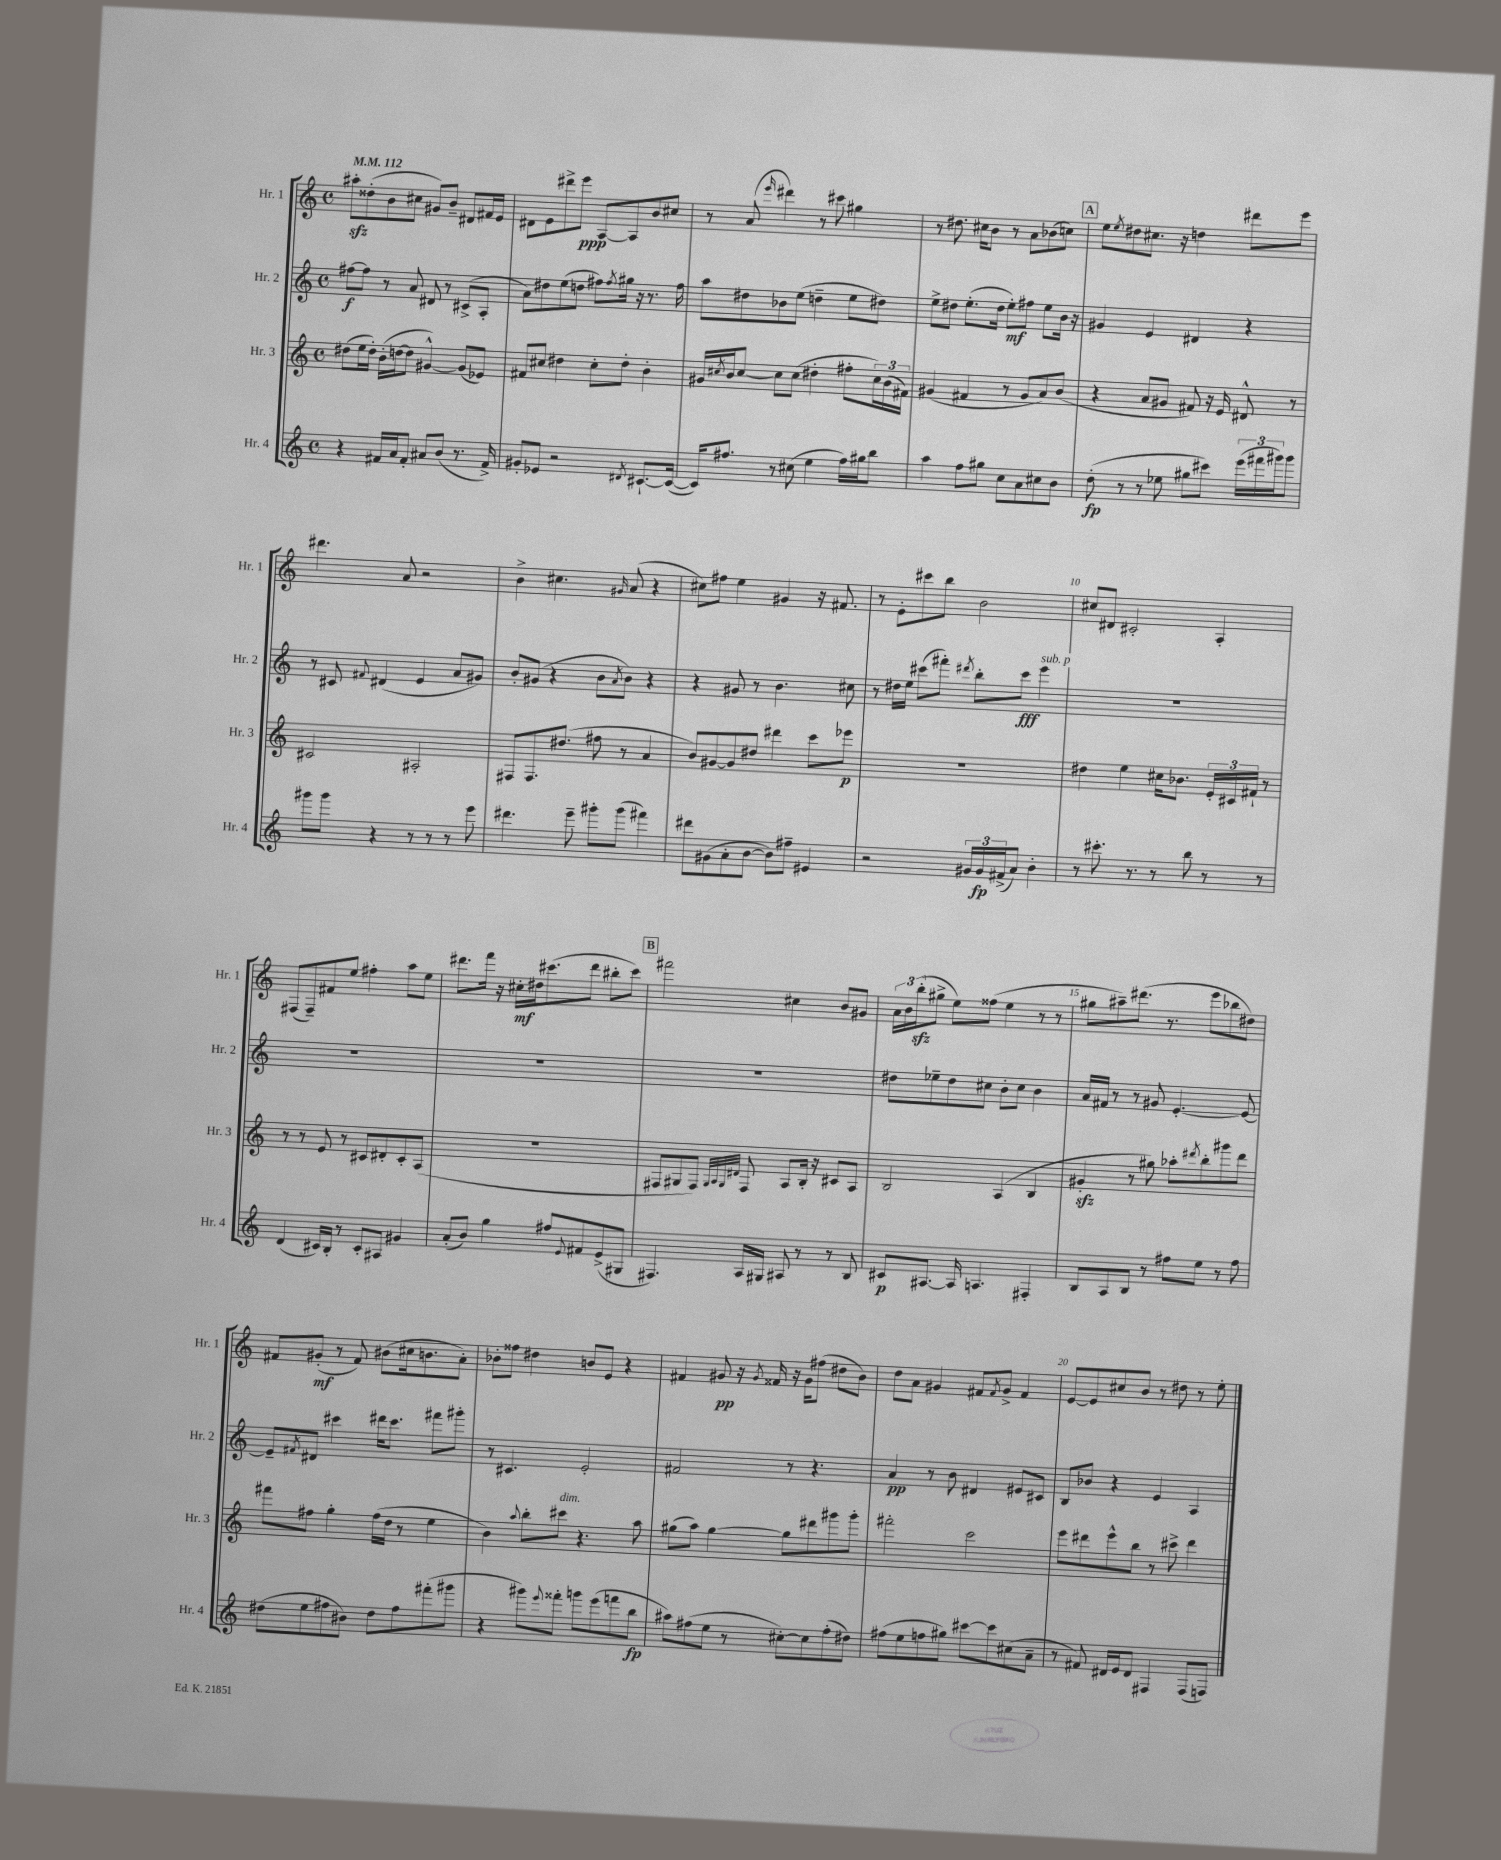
<<
\new StaffGroup <<
\new Staff = "s0" \with { instrumentName = "Hr. 1" shortInstrumentName = "Hr. 1" } {
    \clef treble \key c \major \defaultTimeSignature \time 4/4 \tempo 4 = 112
    ais''8-.\sfz disis''8-.( b'8 cis''8 gis'8) b'8-- dis'8 fis'16 e'16 |
    dis'8 e'8 dis'''8-> e'''8\ppp a8~ a8 b'8 cis''8 |
    r8 a'8( \grace { e'''16 } dis'''4) r8 cis'''8 gis''4 |
    r8 dis''8. cis''16 b'8 r8 a'8 bes'8( c''8) |
    \mark \markup { \box "A" } e''8 \acciaccatura { e''8 } dis''8 cis''8. r16 d''4 dis'''8 e'''8 |
    dis'''4. a'8 r2 |
    b'4-> cis''4. \grace { gis'16 } a'8( r4 |
    cis''8) fis''8 e''4 gis'4 r16 fis'8. |
    r8 e'8-. cis'''8 b''8 b'2 |
    cis''8 dis'8 cis'2-. a4-. |
    fis8( fis8--) fis'8 e''8 fis''4-. a''8 e''8 |
    dis'''8. f'''16 r16 cis''16-.\mf dis''16 cis'''8.( dis'''8 bis''8-. cis'''8) |
    \mark \markup { \box "B" } fis'''2 cis''4 b'8 gis'8 |
    \tuplet 3/2 { a'16 b'16 b''16-.\sfz( } gis''8-> e''8) fisis''8( e''4 r8 r8 |
    gis''8 ais''8--) dis'''8.( r8. e'''8 bes''8 dis''8) |
    fis'8 gis'8-.\mf( r8 fis'8) bis'8( cis''16 b'8. a'8-.) |
    bes'8-. fisis''8 dis''4 b'8 e'8 r4 |
    fis'4 gis'8\pp r16 \acciaccatura { gis'8 } fisis'16 r16 gis'16 fis''8( dis''8 b'8) |
    d''8 a'8 gis'4 fis'8 \acciaccatura { fis'8 } gis'8-> fis'4 |
    e'8~ e'8 cis''8 b'8 r8 dis''8 r8 e''8-. \bar "|." |
}
\new Staff = "s1" \with { instrumentName = "Hr. 2" shortInstrumentName = "Hr. 2" } {
    \clef treble \key c \major \defaultTimeSignature \time 4/4
    fis''8~\f fis''8 r8 a'8 dis'8 r8 cis'8->( a8-. |
    a'8) dis''8 e''8( d''8 fis''8) \acciaccatura { fis''8 } gis''16 r16 r8. fis''16 |
    a''8 dis''8 bes'8 e''8( d''4-- e''8 dis''8) |
    e''8-> dis''8 e''8.-.( dis''16 e''8-.\mf) fis''8 e''8 b'16 r16 |
    \mark \markup { \box "A" } gis'4 e'4 dis'4 r4 |
    r8 cis'8 \appoggiatura { fis'8 } dis'4( e'4 a'8 gis'8) |
    b'8-. gis'8( r4 b'8 \acciaccatura { a'8 } b'8) r4 |
    r4 gis'8 r8 b'4. cis''8 |
    r8 dis''16 e''16 cis'''8( fis'''8-.) \acciaccatura { dis'''8 } b''8-. cis'''8\fff e'''4^\markup { \italic "sub. p" } |
    R1 |
    R1 |
    R1 |
    \mark \markup { \box "B" } R1 |
    dis''8 ees''8-- dis''8 cis''8 b'8-. cis''8 b'4 |
    a'16 fis'16 r8 r8 gis'8 e'4.~-. e'8~ |
    e'8-- \acciaccatura { fis'8 } dis'8 cis'''4 dis'''16 cis'''8. fis'''8 gis'''8-. |
    r8 cis'4. e'2-. |
    fis'2 r8 r4. |
    a'4\pp r8 b'8 dis'4 eis'8 cis'8 |
    b8 bes'8 r4 e'4 a4 \bar "|." |
}
\new Staff = "s2" \with { instrumentName = "Hr. 3" shortInstrumentName = "Hr. 3" } {
    \clef treble \key c \major \defaultTimeSignature \time 4/4
    dis''8( e''16 dis''16-.) b'16-.( d''16~ d''8 gis'4~-^) gis'8( ees'8) |
    fis'8 cis''8 dis''4 cis''8-. dis''8-. b'4-. |
    gis'16 \acciaccatura { cis''8 } b'16 cis''8~ cis''8 cis''8( dis''4-. fis''8-. \tuplet 3/2 { cis''16) b'16( fis'16) } |
    gis'4( fis'4 r8 gis'8 a'8) b'8( |
    \mark \markup { \box "A" } r4 a'8 gis'8 fis'8) r16 e'16 dis'8-^ r8 |
    cis'2 ais2-. |
    fis8 fis8. dis''8.( fis''8 r8 a'4 |
    b'8) gis'8~ gis'8 dis''8 dis'''4 c'''8 ees'''8\p |
    R1 |
    dis''4 e''4 cis''16 bes'8. \tuplet 3/2 { e'16-. cis'16 fis'16-! } r8 |
    r8 r8 e'8 r8 cis'8 dis'8-. cis'8-. a8( |
    R1 |
    \mark \markup { \box "B" } fis8 gis8 fis8) \grace { gis32 a32 gis32 dis'32 } fis8 a8 b16-. r16 cis'8 a8 |
    b2 a4( b4 |
    gis'4-.\sfz r8 gis''8) aes''8-. \acciaccatura { dis'''8 } b''8-. gis'''8 dis'''8 |
    fis'''8 fis''8 g''4-. fis''16( d''16 r8 e''4 |
    b'4) \appoggiatura { a''8 } b''8-. cis'''8^\markup { \italic "dim." } r4. a''8 |
    gis''8( a''8) gis''4~ gis''8 dis'''8 gis'''8 gis'''8-. |
    fis'''2-. c'''2 |
    e'''8 dis'''8 e'''8-^ b''8 r8 cis'''8-> dis'''4 \bar "|." |
}
\new Staff = "s3" \with { instrumentName = "Hr. 4" shortInstrumentName = "Hr. 4" } {
    \clef treble \key c \major \defaultTimeSignature \time 4/4
    r4 fis'16 a'16 fis'8-. ais'8 b'8( r8. fis'16->) |
    gis'8-. ees'8 r2 \acciaccatura { dis'8 } cis'8.~-! cis'16~( |
    cis'16) fis''8. r8 cis''8( e''4 fis''16) gis''16 b''8 |
    a''4 f''8 gis''8 c''8 a'8 cis''8 b'8 |
    \mark \markup { \box "A" } d''8-.\fp( r8 r8 ees''8 gis''8 cis'''8) \tuplet 3/2 { e'''16( fis'''16 gis'''16) } gis'''8 |
    gis'''8 gis'''8 r4 r8 r8 r8 e'''8 |
    dis'''4. e'''8-- gis'''8-. gis'''8( fis'''4) |
    dis'''8 gis'8( a'8-. b'8~ b'8) fis''8-- eis'4 |
    r2 \tuplet 3/2 { gis'16 gis'16\fp fis'16->( } a'8) b'4-. |
    r8 cis'''8.-. r8. r8 b''8 r8 r8 |
    d'4( cis'16) b16-. r8 cis'8-. ais8 gis'4 |
    a'8-.( b'8) g''4 fis''8 \appoggiatura { e'8 } fis'8 e'8->( gis8 |
    \mark \markup { \box "B" } fis4.) a16 gis16 ais8 r8 r8 b8 |
    cis'8\p ais8.~ ais16 a4. fis4-. |
    b8 a8 b8 r8 fis''8 e''8 r8 fis''8 |
    dis''8( e''8 fis''8 bis'8) dis''8 fis''8 fis'''8-.( gis'''8 |
    r4 gis'''8) \appoggiatura { e'''8 } fisis'''8-. g'''8 e'''8( f'''8 b''8\fp |
    ais''8) fis''8( e''8 r8 cis''8~-.) cis''8 fis''8-.( dis''8) |
    fis''8( e''8 f''8 gis''8) cis'''8~ cis'''8 cis''8( a'8-- |
    r8 fis'8) dis'16 e'16 dis'8 fis4 fis8( f8) \bar "|." |
}
>>
>>
\layout { \context { \Score \override BarNumber.break-visibility = ##(#f #t #t) barNumberVisibility = #(every-nth-bar-number-visible 5) } }
